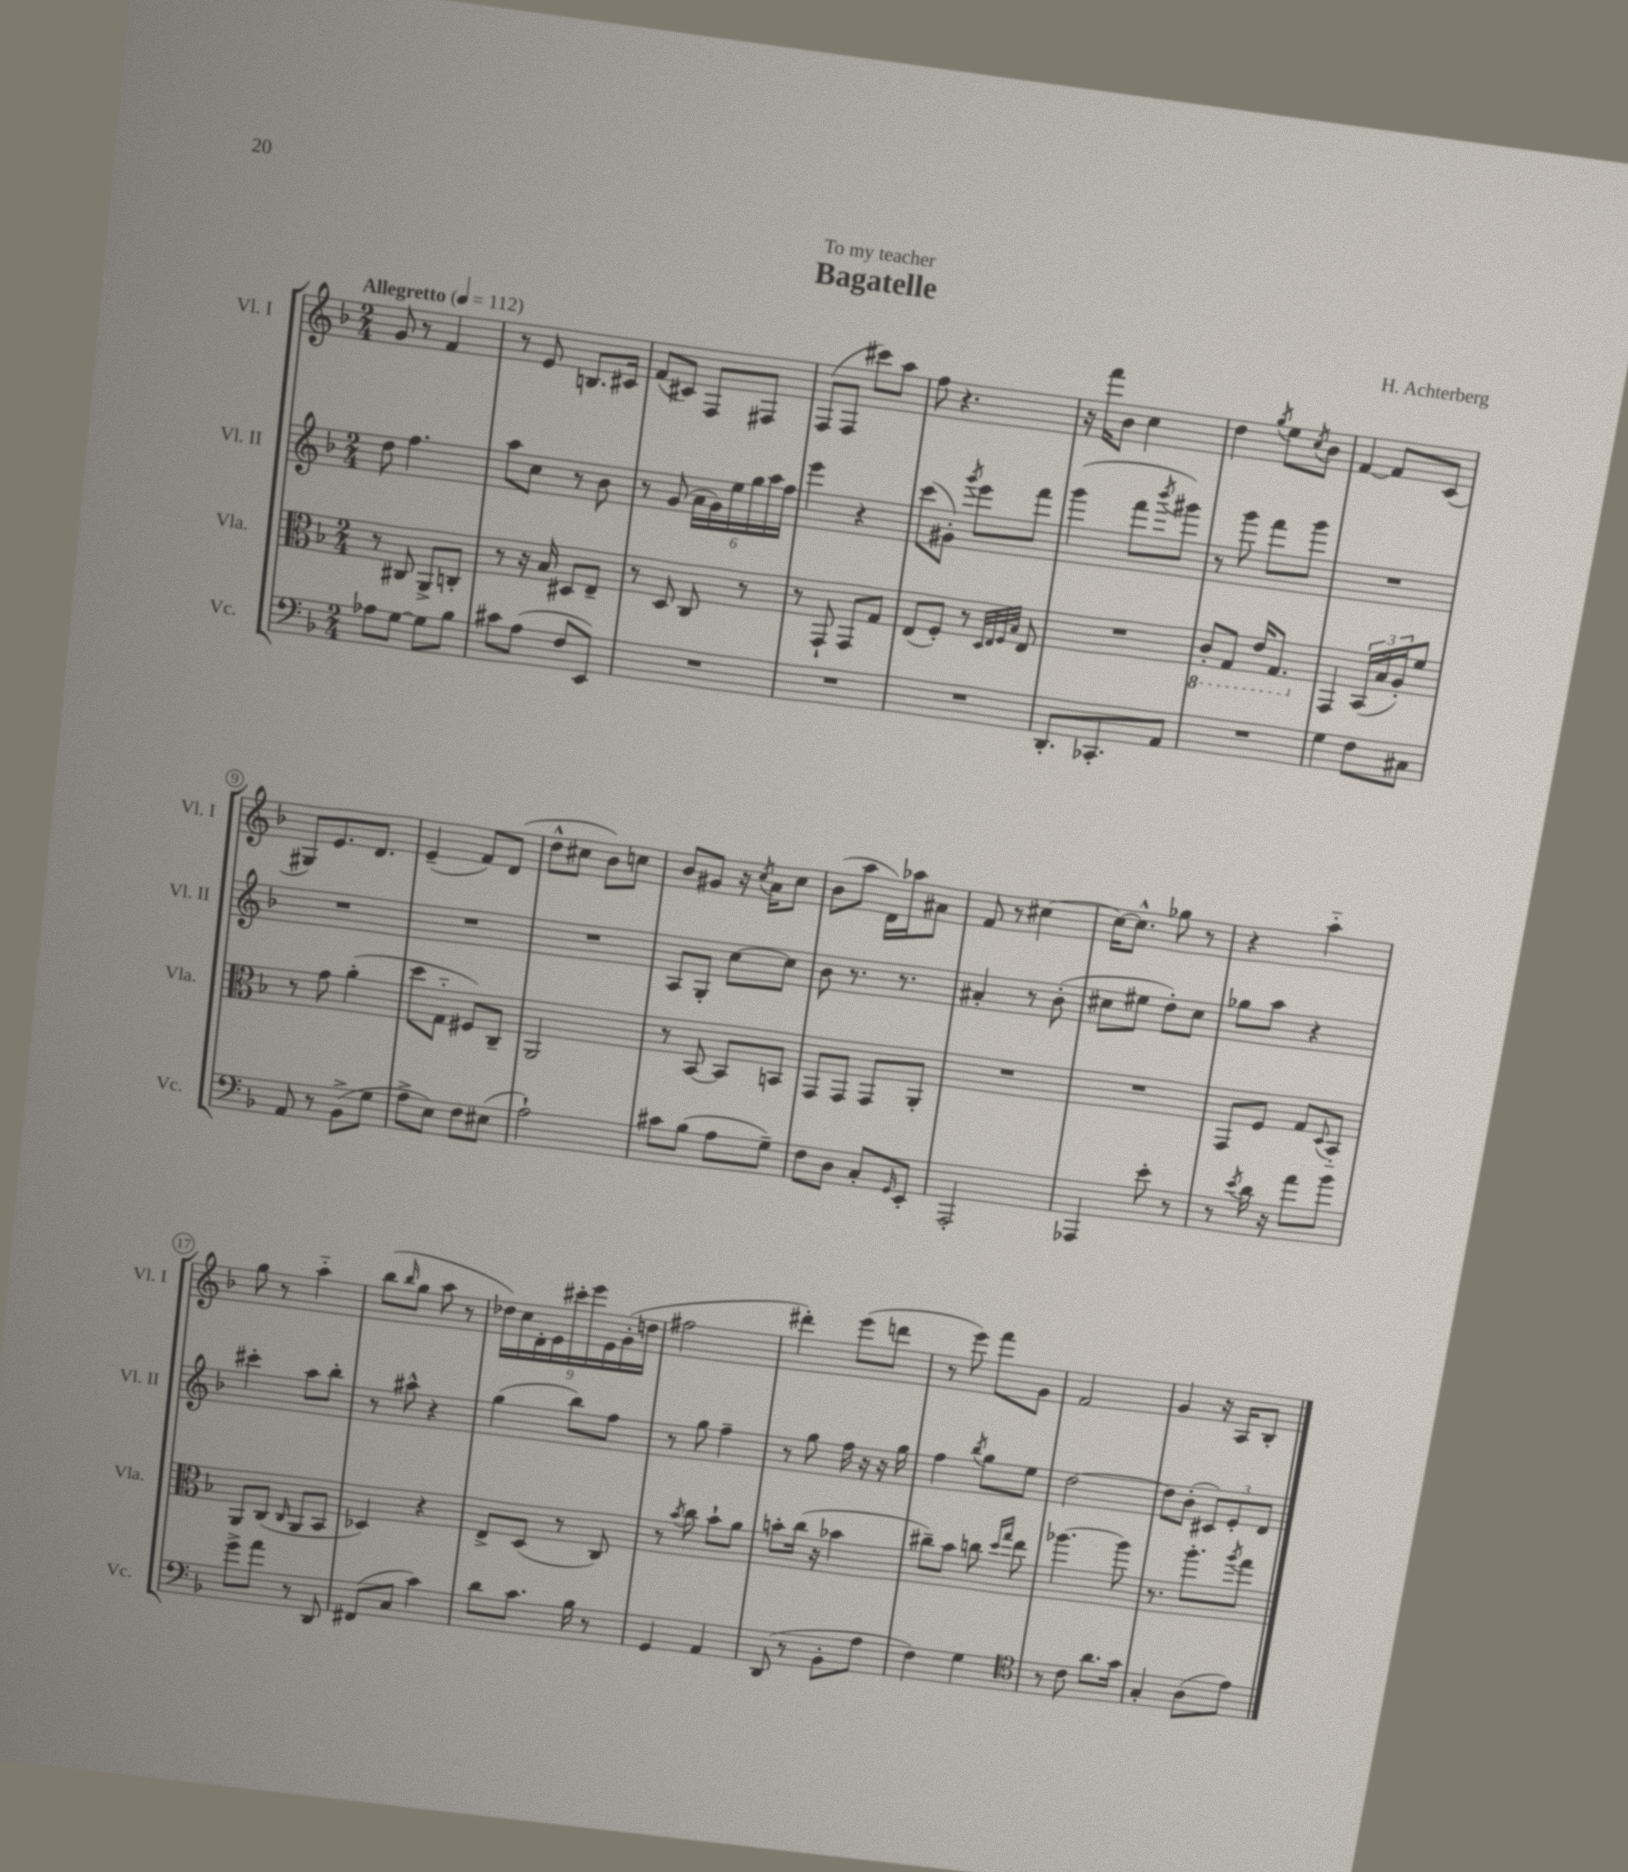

**kern	**kern	**kern	**kern
*staff4	*staff3	*staff2	*staff1
*clefF4	*clefC3	*clefG2	*clefG2
*k[b-]	*k[b-]	*k[b-]	*k[b-]
*M2/4	*M2/4	*M2/4	*M2/4
*MM112	*MM112	*MM112	*MM112
8A-\L	8r	8dd\	8g/
[8G\J	8C#/	4.ff\	8r
8G\]L	8AA^/L	.	4f/
8B-\J	8C'/J	.	.
=	=	=	=
8c#\L	8r	8aa\L	8r
(8A\J	16r	8cc\J	8e/
.	16B-/	.	.
8F/L	8D#/L	8r	8.B/L
8EE/J)	8E~/J	8b-\	.
.	.	.	16c#/Jk
=	=	=	=
2r	8r	8r	(8f/L
.	8D/	(8g/	8c#/J)
.	8C/	24a\LL	8F/L
.	.	24g\)	.
.	.	24ee\	.
.	8r	24gg\	8F#/J
.	.	24aa\	.
.	.	24ff\JJ	.
=	=	=	=
2r	8r	4eee\	(8F/L
.	8GG`/	.	8F/J
.	8GG/L	4r	8ccc#\L)
.	8G/J	.	8aa\J
=	=	=	=
2r	(8E/L	(8ccc\L	8ff\
.	8F'/J)	8g#'\J)	4.r
.	.	8qggg/	.
.	8r	8eee\L	.
.	32qqD/LLL	.	.
.	32qqE/	.	.
.	32qqF/	.	.
.	32qqB-/JJJ	.	.
.	8E/	8fff\J	.
=	=	=	=
8.DD'/L	2r	(4ggg\	16r
.	.	.	16fff\LK
.	.	.	8b-\J
8.CC-'/	.	.	.
.	.	8fff\L	4cc\
.	.	8qbbb-/	.
8AA/J	.	8ggg#\J)	.
=	=	=	=
2r	8C'/L	8r	4dd\
.	8GG/J	8ggg\	.
.	.	.	8qgg/
.	16E/LK	8fff\L	8ee\L
.	8.GG/J	.	.
.	.	.	8qcc/
.	.	8ggg\J	8b-\J
=	=	=	=
4G\	4GG/	2r	[4f/
8F\L	(24BB-/LL	.	8f/]L
.	24B-/	.	.
.	24A'/J)	.	.
8C#\J	8f/J	.	(8c/J
=	=	=	=
8AA/	8r	2r	8G#/L)
8r	8g\	.	8.e/
(8BB-^\L	(4a'\	.	.
.	.	.	8.d/J
8G\J	.	.	.
=	=	=	=
8A^\L	8dd\L	2r	(4e~/
8E\J)	8G'~\J	.	.
8F\L	8F#/L)	.	8f/L)
(8E#\J	8C~/J	.	(8d/J
=	=	=	=
2A`\)	2AA/	2r	8dd^^\L
.	.	.	8cc#\J
.	.	.	8b-\L)
.	.	.	8cc\J
=	=	=	=
8c#\L	8r	8A/L	8b-/L
(8B-\J	[8BB-/	8G'/J	8g#/J
8A\L	8BB-/]L	[8cc\L	16r
.	.	.	8qcc/
.	.	.	16a\LK
8G~\J)	8BB/J	8cc\]J	8cc\J
=	=	=	=
8F\L	8GG/L	8b-\	(8b-\L
8D\J	8GG/J	8.r	8aa\J
8C'/L	8GG/L	.	16d\LL)
.	.	8.r	16aa-\J
16qqGG/	.	.	.
8EE'/J	8AA'/J	.	8a#\J
=	=	=	=
2AAA'/	2r	4a#'/	8f/
.	.	.	8r
.	.	8r	[4cc#\
.	.	(8b-'\	.
=	=	=	=
4AAA-/	2r	8cc#\L	16cc#\_LK
.	.	.	8.cc#^^\]J
.	.	8ee#\J	.
8e'\	.	8dd'\L)	8gg-\
8r	.	8cc#\J	8r
=	=	=	=
8r	8GG/L	8gg-\L	4r
8qe/	.	.	.
16d\	8F/J	8aa\J	.
16r	.	.	.
8a\L	8G/L	4r	4aa'~\
.	8qqD/	.	.
8b-\J	8BB-'~/J	.	.
=	=	=	=
8g^\L	8AA/L	4ccc#'\	8gg\
8a\J	(8C/J	.	8r
.	16qqC/	.	.
8r	8AA/L	8aa\L	4aa'~\
8DD/	8BB-/J	8bb-'\J	.
=	=	=	=
(8FF#/L	4D-/)	8r	(8bb-\L
.	.	.	16qqbb-/
8C/J	.	8aa#^^\	8gg\J
4c\)	4r	4r	8aa\
.	.	.	8r
=	=	=	=
8d\L	8E^/L	(4gg\	18dd-\LL)
.	.	.	18cc\
.	.	.	18d'\
8.c\J	(8D/J	.	.
.	.	.	18e\
.	.	.	18ccc#'\
.	8r	8bb-\L)	.
.	.	.	18eee\
16B-\	.	.	.
.	.	.	18e\
8r	8C/)	8ff\J	.
.	.	.	(18g'\
.	.	.	18dd\JJ
=	=	=	=
4GG/	8r	8r	2ff#\
.	8qb-/	.	.
.	8cc\	8gg\	.
4AA/	8b-`\L	4ff~\	.
.	8a\J	.	.
=	=	=	=
(8DD/	8b'\L	8r	4ddd#'\)
8r	(16cc\Jk	8gg\	.
.	16r	.	.
8BB-'\L	4b-\	16ff\	(8eee\L
.	.	16r	.
8A\J	.	16r	8ddd\J
.	.	16gg\	.
=	=	=	=
4F\)	8cc#~\L)	4ff\	8r
.	8b-\J	.	8eee\)
.	.	8qbb-/	.
4G\	8cc\	8gg\L	8fff\L
.	16qqdd/LL	.	.
.	16qqgg/JJ	.	.
.	8ee\	8ee\J	8g\J
=	=	=	=
*clefC4	*	*	*
8r	[4.aa-\	[2dd\	2f/
8c\	.	.	.
8.a\L	.	.	.
.	8aa-\]	.	.
16g\Jk	.	.	.
=	=	=	=
4G'/	8.r	8dd\]L	4g/
.	.	(8b-'\J	.
.	8.aa'\L	.	.
(8A\L	.	12c#/L)	16r
.	.	.	16A/LK
.	.	12e'/	.
.	8qaa/	.	.
8e\J)	8gg\J	.	8B-'/J
.	.	12d/J	.
==	==	==	==
*-	*-	*-	*-
